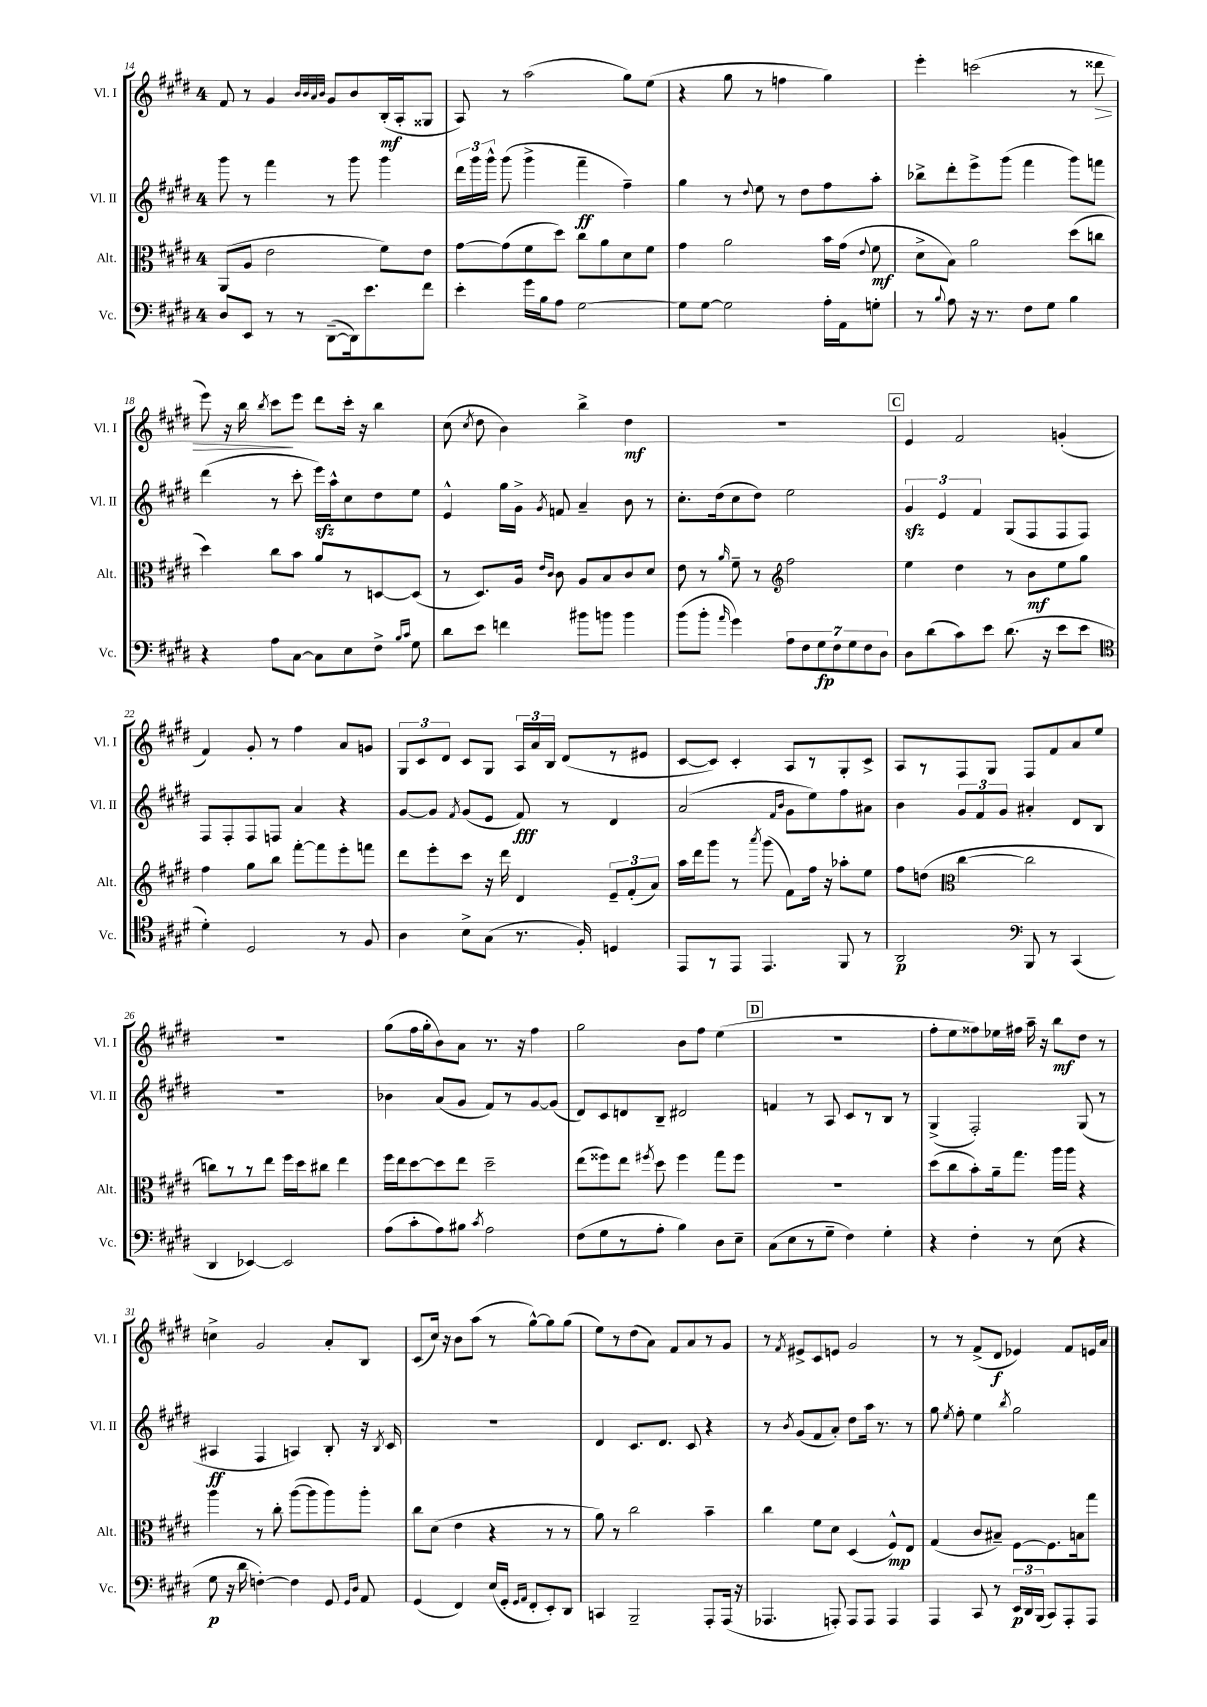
<<
\new StaffGroup <<
\new Staff = "s0" \with { instrumentName = "Vl. I" shortInstrumentName = "Vl. I" } {
    \clef treble \key e \major \once \override Staff.TimeSignature.style = #'single-digit \time 4/4
    \autoBeamOff fis'8 r8 gis'4 \grace { b'32[ b'32 a'32 b'32] } gis'8[ b'8 b16-.\mf( a16-. gisis8] |
    a8) r8 a''2( gis''8[) e''8]( |
    r4 gis''8 r8 f''4 gis''4) |
    e'''4-. c'''2( r8 disis'''8\> |
    e'''8) r16 b''16 \acciaccatura { b''8 } cis'''8[\! e'''8] dis'''8[ cis'''16]-. r16 b''4 |
    cis''8( \acciaccatura { cis''8 } dis''8 b'4) b''4-> dis''4\mf |
    R1 |
    \mark \markup { \box "C" } e'4 fis'2 g'4-.( |
    fis'4) gis'8-. r8 fis''4 a'8[ g'8] |
    \tuplet 3/2 { gis8[ cis'8 dis'8] } cis'8[ gis8] \tuplet 3/2 { a16[ a'16 b16] } dis'8[( r8 eis'8] |
    cis'8[~ cis'8]) cis'4-. a8[ r8 gis8-. cis'8]-> |
    a8[ r8 fis8 gis8] fis8[ fis'8 a'8 e''8] |
    R1 |
    gis''8[( fis''16 gis''16-. b'8) a'8] r8. r16 fis''4 |
    gis''2 b'8[ fis''8] e''4( |
    \mark \markup { \box "D" } R1 |
    fis''8[-. e''8 fisis''8) ees''16 fis''16] a''16-- r16 b''8[\mf dis''8] r8 |
    c''4-> gis'2 a'8[-. b8] |
    cis'8[( cis''16]) r16 b'8[ a''8]( r8 gis''8[~-^) gis''8 gis''8]( |
    e''8[) r8 dis''8( a'8]) fis'8[ a'8 r8 gis'8] |
    r8 \acciaccatura { fis'8 } eis'8[-> cis'8 e'8] gis'2 |
    r8 r8 fis'8[->( dis'8]\f ees'4) fis'8[ e'16 a'16] \bar "|." |
}
\new Staff = "s1" \with { instrumentName = "Vl. II" shortInstrumentName = "Vl. II" } {
    \clef treble \key e \major \once \override Staff.TimeSignature.style = #'single-digit \time 4/4
    \autoBeamOff gis'''8 r8 fis'''4 r8 gis'''8 gis'''4 |
    \tuplet 3/2 { dis'''16[ gis'''16 gis'''16]-^ } gis'''8( gis'''4-> fis'''4--\ff fis''4--) |
    gis''4 r8 \appoggiatura { dis''8 } e''8 r8 dis''8[ fis''8 a''8]-. |
    bes''8[-> dis'''8-. e'''8-> gis'''8]( fis'''4 gis'''8[) f'''8] |
    dis'''4( r8 cis'''8-. e'''16[\sfz) a''16-^ cis''8 dis''8 e''8] |
    e'4-^ gis''16[ gis'16]-> \acciaccatura { gis'8 } f'8 a'4-- b'8 r8 |
    cis''8.[-. dis''16( cis''8 dis''8]) e''2 |
    \mark \markup { \box "C" } \tuplet 3/2 { gis'4\sfz e'4 fis'4 } gis8[( fis8 fis8 fis8]) |
    fis8[ fis8-. fis8 f8] a'4 r4 |
    gis'8[~ gis'8] \acciaccatura { fis'8 } gis'8[( e'8] fis'8\fff) r8 dis'4 |
    a'2( \grace { fis'16[ b'16] } gis'8[ e''8) fis''8 ais'8] |
    b'4 \tuplet 3/2 { gis'8[ fis'8 gis'8] } ais'4-. dis'8[ b8] |
    R1 |
    bes'4 a'8[( gis'8] fis'8[) r8 gis'8~ gis'8]( |
    dis'8[) cis'8 d'8 b8]-- dis'2 |
    \mark \markup { \box "D" } f'4 r8 a8 cis'8[ r8 b8] r8 |
    gis4->( fis2-.) gis8( r8 |
    ais4\ff fis4 a4) b8-. r16 \acciaccatura { b8 } cis'16 |
    R1 |
    dis'4 cis'8.[ dis'8.] cis'8 r4 |
    r8 \acciaccatura { b'8 } gis'8[( fis'8 a'8]-.) dis''8[ a''16] r8. r8 |
    gis''8 \acciaccatura { e''8 } fis''8-. e''4 \acciaccatura { b''8 } gis''2 \bar "|." |
}
\new Staff = "s2" \with { instrumentName = "Alt." shortInstrumentName = "Alt." } {
    \clef alto \key e \major \once \override Staff.TimeSignature.style = #'single-digit \time 4/4
    \autoBeamOff a,8[( a8] e'2 fis'8[) e'8] |
    gis'8[~ gis'8( fis'8 dis''8]) cis''8[ a'8 dis'8 fis'8] |
    gis'4 a'2 b'16[ gis'16]( \appoggiatura { e'8 } fis'8\mf |
    dis'8[-> b8]) a'2 dis''8[( c''8] |
    dis''4) cis''8[ b'8] a'8[ r8 d8~ d8]( |
    r8 dis8.[) a16] \grace { e'16[ cis'16] } cis'8 a8[ b8 cis'8 dis'8] |
    e'8 r8 \grace { a'16 } fis'8-- r8 \clef treble fis''2 |
    \mark \markup { \box "C" } e''4 dis''4 r8 b'8[\mf e''8 gis''8] |
    fis''4 gis''8[ b''8] fis'''8[~-. fis'''8 e'''8-. f'''8] |
    dis'''8[ e'''8-. cis'''8] r16 dis'''16 dis'4 \tuplet 3/2 { e'8[-- fis'8-.( a'8]) } |
    a''16[ dis'''16 gis'''8] r8 \acciaccatura { a'''8 } gis'''8( fis'8[) fis''16] r16 aes''8[-. e''8] |
    fis''8[ d''8]( \clef alto cis''4~ cis''2 |
    c''8[) r8 r8 e''8] fis''16[ dis''16 cis''8] e''4 |
    fis''16[ e''16 dis''8~ dis''8 e''8] dis''2-- |
    e''8[( fisis''8) e''8] \acciaccatura { fis''8 } dis''8 fis''4 gis''8[ fis''8] |
    \mark \markup { \box "D" } R1 |
    dis''8[( cis''8 b'8-.) a'16-- gis''8.] a''16[ a''16] r4 |
    a''4 r8 cis''8-. a''8[~( a''8 a''8) a''8]-. |
    cis''8[ dis'8]( e'4 r4 r8 r8 |
    a'8) r8 cis''2 b'4-- |
    cis''4 fis'8[ dis'8] dis4( fis8[-^\mp) e8] |
    gis4( cis'8[ bis8]--) fis8[~ fis8. b16 gis''8] \bar "|." |
}
\new Staff = "s3" \with { instrumentName = "Vc." shortInstrumentName = "Vc." } {
    \clef bass \key e \major \once \override Staff.TimeSignature.style = #'single-digit \time 4/4
    \autoBeamOff dis8[ e,8] r8 r8 dis,8[~--( dis,16) e'8. fis'8] |
    e'4-. gis'16[ b16 a8] gis2~ |
    gis8[ gis8]~ gis2 a16[-. a,16 g8]-. |
    r8 \appoggiatura { b8 } a8 r16 r8. fis8[ gis8] b4 |
    r4 a8[ cis8]~ cis8[ e8 fis8]-> \grace { b16[ cis'16] } gis8 |
    dis'8[ e'8] f'4 bis'8[ b'8] b'4 |
    b'8[( b'8]-. \grace { a'16 } gis'4) \tuplet 7/4 { a8[ fis8 gis8\fp fis8 gis8 fis8 dis8] } |
    \mark \markup { \box "C" } dis8[ dis'8( cis'8) e'8] dis'8.( r16 e'8[ e'8] |
    \clef tenor dis'4-.) dis2 r8 fis8 |
    a4 b8[-> gis8]( r8. fis16-.) d4 |
    e,8[ r8 e,8] e,4. fis,8 r8 |
    a,2\p \clef bass b,,8 r8 cis,4( |
    dis,4 ees,4~) ees,2 |
    a8[( cis'8-. a8) bis8] \acciaccatura { cis'8 } a2 |
    fis8[( gis8 r8 a8]-. b4) dis8[ e8]-- |
    \mark \markup { \box "D" } cis8[( e8 r8 gis8]-- fis4) gis4-. |
    r4 fis4-. r8 e8( r4 |
    gis8\p r16 dis'16 f4~-.) f4 gis,8 \grace { gis,16[ dis16] } a,8 |
    gis,4( fis,4) e16[( gis,16]-. \grace { gis,16[ a,16] } fis,8[-. e,8-.) dis,8] |
    c,4 b,,2-- a,,8[-. a,,16]( r16 |
    aes,,4. a,,8-.) a,,8[ a,,8] a,,4 |
    a,,4 cis,8 r8 \tuplet 3/2 { e,16[\p dis,16 b,,16]( } cis,8[) a,,8-. a,,8] \bar "|." |
}
>>
>>
\layout { \context { \Score currentBarNumber = #14 } }
